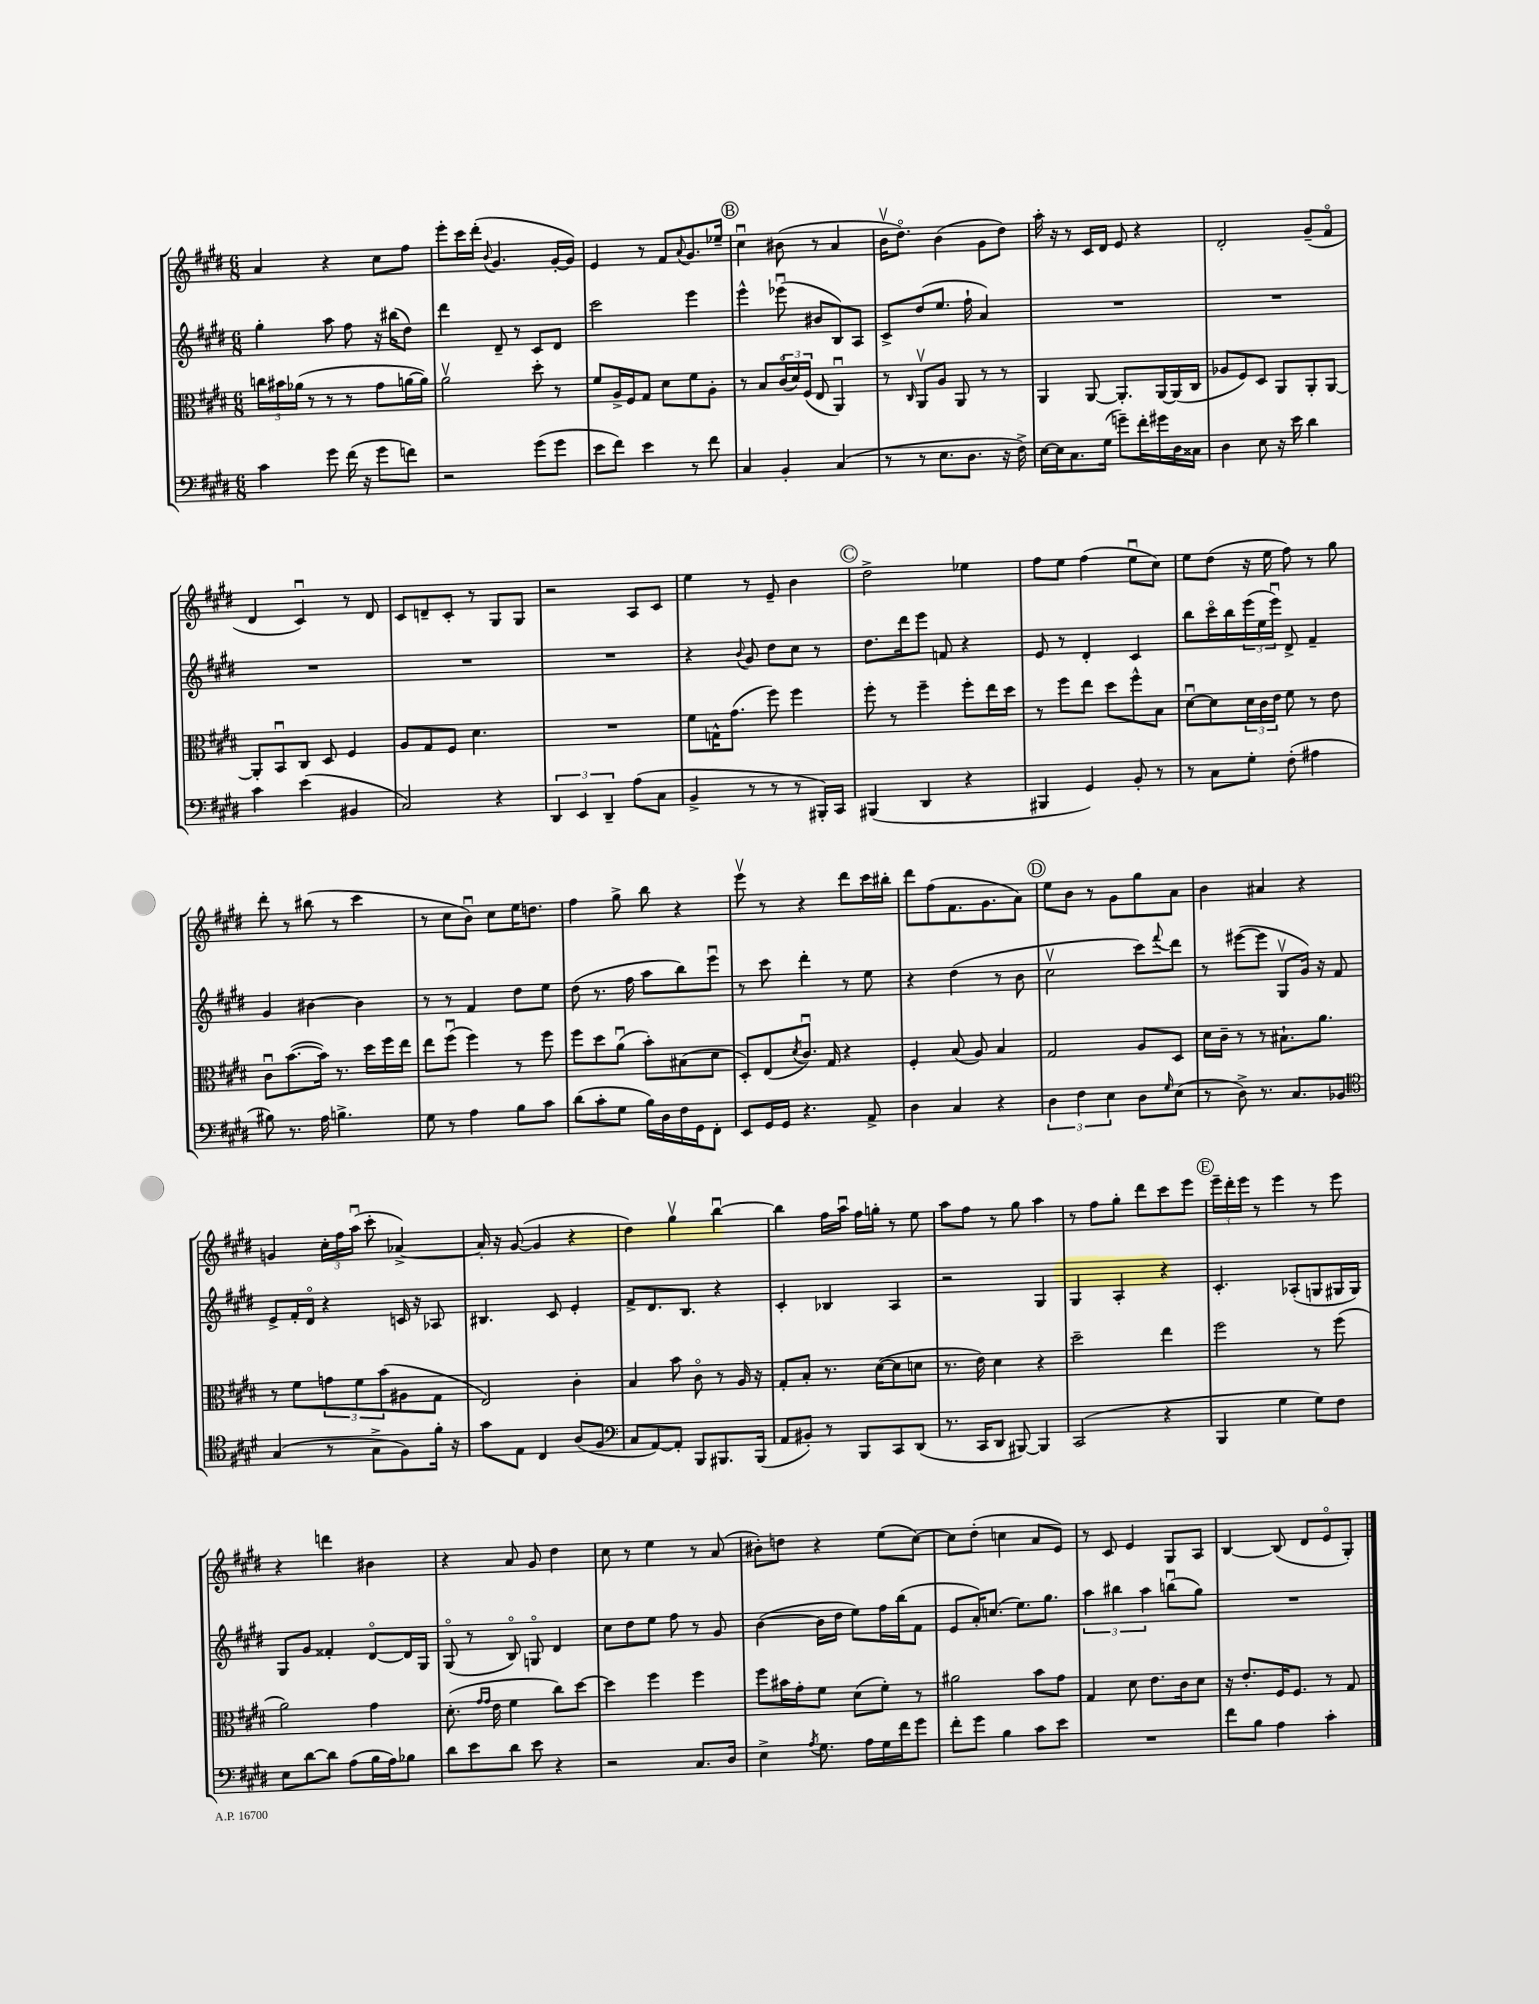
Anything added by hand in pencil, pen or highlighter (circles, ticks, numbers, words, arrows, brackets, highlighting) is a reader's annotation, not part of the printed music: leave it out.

**kern	**kern	**kern	**kern
*part4	*part3	*part2	*part1
*staff4	*staff3	*staff2	*staff1
*clefF4	*clefC3	*clefG2	*clefG2
*k[f#c#g#d#]	*k[f#c#g#d#]	*k[f#c#g#d#]	*k[f#c#g#d#]
*M6/8	*M6/8	*M6/8	*M6/8
=138	=138	=138	=138
4c#\	24ccn\LL	4gg#'\	4a/
.	24b#X\	.	.
.	(24a-X\JJ	.	.
.	8r	.	.
8g#\	8r	8aa\	4r
(16f#\	8r	8ff#\	.
16r	.	.	.
8g#\L	8g#\L	16r	8cc#\L
.	.	(16bb#X\KL	.
8fn\J)	[16an\L	8dd#\J)	8ff#\J
.	16a\JJ])	.	.
=139	=139	=139	=139
2r	2av\	4ddd#\	8eee'\L
.	.	.	16ccc#\L
.	.	.	(16ddd#'\JJ
.	.	.	8qqb/
.	.	8d#~/	4.g#/
.	.	8r	.
(8g#\L	8dd#'\	8c#/L	.
8g#\J	8r	8d#/J	[16g#'/LL
.	.	.	16g#/JJ])
=140	=140	=140	=140
8e\L	8f#/L	2ccc#\	4e/
8f#\J)	16A^/L	.	.
.	16F#/J	.	.
4e\	8G#/J	.	8r
.	8d#\L	.	8f#/L
.	.	.	8qqa/
8r	8f#\	4eee\	8.g#/
8f#\	8A'\J	.	.
.	.	.	16ee-X~/Jk
!!LO:REH:place=s1:t=B
=141	=141	=141	=141
4C#/	8r	4eee^^\	4cc#u\
.	8B/L	.	.
4BB'/	(24c#/L	(8eee-Xu\	(8b#X\
.	24d#/)	.	.
.	(24F#/JJ	.	.
.	8E/	8b#X/L	8r
(4C#/	4AAu/)	8B/)	4a/
.	.	8A/J	.
=142	=142	=142	=142
8r	8r	8c#^/L	16bv\KL
.	.	.	8.dd#\J)
.	16qqC#/	.	.
8r	8AAv/L	(8dd#/	.
8.E\L	8A/J	8.ee/J	(4b\
.	8AA/	.	.
8.D#\J	.	16ff#`\	.
.	8r	4a/)	8g#\L
16r	8r	.	8dd#\J)
16F#^\)	.	.	.
=143	=143	=143	=143
[16E\LL	4AA/	2.r	16aa'\
16E\J]	.	.	16r
8.C#\	.	.	8r
.	[8AA/	.	16c#/LL
(16G#\Jk	.	.	16d#/JJ
8gn~\L)	8.AA'/L]	.	8e/
16f#'\L	.	.	4r
16g#X\	[16AA/L	.	.
16D#\	(16AA/]	.	.
16C##X\JJ	16C#/JJ	.	.
=144	=144	=144	=144
4D#\	8A-X/L	2.r	2d#'/
.	8F#/)	.	.
8E\	8D#/J	.	.
16r	8AA/L	.	.
16e\	.	.	.
4d#\	8AA'/	.	(8g#~/L
.	[8AA/J	.	8f#/J
!!LO:LB:g=z
=145	=145	=145	=145
4c#\	8AA'/L]	2.r	4d#/
.	8BBu/	.	.
(4e\	8C#/J	.	4c#u/)
.	8D#/	.	.
4BB#X/	4F#/	.	8r
.	.	.	8d#/
=146	=146	=146	=146
2C#/)	8A/L	2.r	8c#/L
.	8G#/	.	8dn~/
.	8F#/J	.	8c#'/J
.	4.d#\	.	8r
4r	.	.	8G#/L
.	.	.	8G#/J
=147	=147	=147	=147
6DD#/	2.r	2.r	2r
6EE/	.	.	.
6DD#~/	.	.	.
(8A\L	.	.	8A/L
8C#\J	.	.	8c#/J
=148	=148	=148	=148
4BB^/	8f#\L	4r	4ee\
.	16Gn^^\K	.	.
.	(8.g#\J	.	.
.	.	8qqb/	.
8r	.	8g#/	8r
8r	8ff#\)	8dd#\L	8e~/
8r	4ff#\	8cc#\J	4b\
16BBB#X'/LL)	.	8r	.
16CC#/JJ	.	.	.
!!LO:REH:place=s1:t=C
=149	=149	=149	=149
(4BBB#X/	8ff#'\	8.dd#\L	2dd#^\
.	8r	.	.
.	.	16ddd#\k	.
4DD#/	4ff#~\	8eee\J	.
.	.	8fn/	.
4r	8ff#'\L	4r	4ee-X\
.	16ee\L	.	.
.	16dd#\JJ	.	.
=150	=150	=150	=150
4BBB#X/	8r	8e/	8ff#\L
.	8ff#\L	8r	8ee\J
4GG#/)	8ee\J	4d#'/	(4ff#\
.	8dd#\L	.	.
8BB'/	8ff#^^\	4c#/	8eeu\L
8r	8B\J	.	8cc#\J)
=151	=151	=151	=151
8r	[8d#u\L	8bb\L	8ee\L
8C#\L	8d#\]	16ccc#\L	(8dd#\J
.	.	16bb\	.
8G#'\J	24d#\L	(24eee\	16r
.	24c#\	24ee\	.
.	.	.	16ee\
.	24e\JJ	24eeeu\JJ)	.
(8F#'\	8f#\	8d#^/	8ff#\)
4A#X\	8r	4f#~/	8r
.	8e\	.	8gg#\
!!LO:LB:g=z
=152	=152	=152	=152
8B#X\)	8c#u\L	4g#/	8ddd#'\
8.r	([8.b\	.	8r
.	.	[4b#X\	(8bb#X\
16A\	16b\Jk])	.	.
4.Bn^\	8.r	.	8r
.	.	4b#\]	4ccc#\
.	16dd#\LL	.	.
.	16ff#\	.	.
.	16ee\JJ	.	.
=153	=153	=153	=153
8G#\	8ee\L	8r	8r
8r	(8ff#u\J	8r	8cc#\L
4A\	4ff#\)	4f#/	8bu\J)
.	.	.	8cc#\L
8B\L	8r	8dd#\L	16ee\K
.	.	.	8.ddn\J
8c#\J	8ff#\	8ee\J	.
=154	=154	=154	=154
(8d#\L	8ff#\L	(8dd#\	4ff#\
8c#'\	8dd#\	8.r	.
8G#\J	(8au\J	.	8gg#^\
.	.	16ff#\	.
16B\LL)	8b'\L)	8aa\L	8bb\
16D#\	.	.	.
16F#\	(8B#X\	8bb\)	4r
16GG#\J	.	.	.
8FF#'\J	8d#\J	8eeeu\J	.
=155	=155	=155	=155
8EE/L	8D#'/L)	8r	8eeev\
16GG#/L	(8E/	8ccc#\	8r
16GG#/JJ	.	.	.
.	8qd#/	.	.
4.r	8.c#u/J)	4ddd#'\	4r
.	16G#/	.	.
.	4r	8r	8ddd#\L
8AA^/	.	8ee\	16ccc#\L
.	.	.	16bb#X'\JJ
=156	=156	=156	=156
4D#\	4F#'/	4r	8ddd#\L
.	.	.	(8ff#\
4C#/	(8B/	(4dd#\	8.f#\
.	8A/)	.	.
.	.	.	8.g#\
4r	4B/	8r	.
.	.	8b\	8a\J)
!!LO:REH:place=s1:t=D
=157	=157	=157	=157
6D#\	2G#/	2cc#v\	8ee\L
.	.	.	8b\J
6F#\	.	.	.
.	.	.	8r
6E\	.	.	.
.	.	.	8g#\L
8D#\L	8A/L	8ccc#\L)	8gg#\
16qqG#/	.	8qqfff#/	.
(8E\J	8D#/J	8ddd#\J	8a\J
=158	=158	=158	=158
8r	16d#\LL	8r	4b\
.	16c#~\JJ	.	.
8D#^\)	8r	([8eee#X\L	.
8.r	8r	8eee#\J]	4a#X/
.	8.B#X`\L	8G#v/L	.
8.C#/L	.	.	.
.	.	16g#/Jk)	4r
.	8.a\J	16r	.
8BB-X/J	.	8f#/	.
!!LO:LB:g=z
=159	=159	=159	=159
*clefC4	*	*	*
(4G#/	8r	8e^/L	4gn/
.	8f#\L	16f#'/L	.
.	.	16d#/JJ	.
8r	12gn\	4r	24cc#'\LL
.	.	.	24ff#\
.	12f#\	.	(24aau\JJ
8G#^\L	.	.	8ccc#'\
.	(12b\	.	.
8F#\)	8A#X\	16cn/	[4a-X^/)
.	.	16r	.
16f#'\Jk	8G#\J	8A-X/	.
16r	.	.	.
=160	=160	=160	=160
8g#\L	2E/)	4.B#X/	16a-'/]
.	.	.	16r
8E\J	.	.	([8g#/
4C#/	.	.	4g#/]
.	.	8c#/	.
(8A/L	4c#'\	4e'/	4r
8F#/J	.	.	.
=161	=161	=161	=161
*clefF4	*	*	*
8C#/L	4B/	8f#^/L	4dd#\)
[8AA/)	.	8.d#/	.
8AA'/J]	8b\	.	4gg#v\
.	.	8.B/J	.
8BBB/L	8c#\	.	.
8.BBB#X/	8r	4r	[4bbu\
.	16A/	.	.
(16BBB#/Jk	16r	.	.
=162	=162	=162	=162
8AA/L	8G#'/L	4c#'/	4bb\]
8BB#X'/J)	8B'/J	.	.
8r	8.r	4B-X/	16ff#\LL
.	.	.	16aau\JJ
8BBB/L	.	.	16ff#\LL
.	([16d#\KL	.	16ggn'\JJ
8CC#/	8d#\]	4A/	8r
(8DD#/J	8dn\J	.	8ee\
=163	=163	=163	=163
8.r	8.r	2r	8aa\L
.	.	.	8ff#\J
16CC#/KL	16e\)	.	.
8DD#/J	4d#\	.	8r
[8BBB#X/)	.	.	8gg#\
4BBB#/]	4r	4G#/	4aa\
=164	=164	=164	=164
(2CC#/	2dd#~\	4G#/	8r
.	.	.	8ff#\L
.	.	4A'/	8gg#'\J
.	.	.	8ddd#\L
4r	4ee\	4r	8ccc#\
.	.	.	8eee\J
!!LO:REH:place=s1:t=E
=165	=165	=165	=165
4BBB/	2ff#\	4.c#'/	24eee~\LL
.	.	.	24ddd#'\
.	.	.	24eee\JJ
.	.	.	8r
4G#\	.	.	4eee\
.	.	(8A-X'/L	.
8G#\L)	8r	8Gn/	8r
8F#\J	(8ff#\	16G#X/L	8eee\
.	.	16G#/JJ)	.
!!LO:LB:g=z
=166	=166	=166	=166
8E\L	2a\)	8G#/L	4r
[8d#\	.	8g#/J	.
8d#\J]	.	4f##X'/	4dddn\
(8A\L	.	.	.
16B\L	4g#\	[8d#/L	4b#X\
16A\J)	.	.	.
8B-X\J	.	16d#/L]	.
.	.	16G#/JJ	.
=167	=167	=167	=167
8d#\L	(8.d#'\	(8G#/	4r
8e\	.	8r	.
.	16qqg#/LL	.	.
.	16qqg#/JJ	.	.
.	16e\	.	.
8d#\J	4f#\	8B/)	8a/
8e\	.	8Gn/	8g#/
4r	8cc#\L)	4d#/	4dd#\
.	[8dd#\J	.	.
=168	=168	=168	=168
2r	4dd#\]	8cc#\L	8cc#\
.	.	8dd#\	8r
.	4ff#\	8ee\J	4ee\
.	.	8ff#\	.
8.C#/L	4ff#\	8r	8r
.	.	8g#/	(8a/
16D#/Jk	.	.	.
=169	=169	=169	=169
4E^\	8ff#\L	([4b\	8b#X'\L)
.	16b#X\L	.	8ddn\J
.	16g#'\J	.	.
8qA/	.	.	.
8.G#\	8f#\J	16b\LL]	4r
.	.	16dd#\JJ	.
.	(8d#\L	8ee\L)	.
16A\LL	.	.	.
16G#\	8f#'\J)	16ff#\L	(8ee\L
16f#\J	.	(16bb\J	.
8g#\J	8r	8f#\J	[8cc#\J)
=170	=170	=170	=170
8f#'\L	2a#X\	8e/L	8cc#\L]
8g#\J	.	16a'/K)	(8dd#'\J
.	.	(8.ccn/J	.
4B\	.	.	4ccn\
.	.	8.ee\L)	.
8c#\L	8b\L	.	8a/L
.	.	8.gg#\J	.
8e\J	8g#\J	.	8e/J)
=171	=171	=171	=171
2.r	4G#/	6aa\	8r
.	.	.	8c#/
.	.	6bb#X\	.
.	8d#\	.	4e/
.	.	6aa\	.
.	8.e\L	.	.
.	.	(8bbnu\L	8G#/L
.	16c#\k	.	.
.	8d#\J	8gg#\J)	8A/J
=172	=172	=172	=172
8f#\L	16r	2.r	[4B/
.	8.e'/L	.	.
8B\J	.	.	.
4A\	16F#/K	.	(8B/]
.	8.F#/J	.	.
.	.	.	8d#/L
4c#'\	8r	.	8e/
.	8G#/	.	8G#'/J)
==	==	==	==
*-	*-	*-	*-
